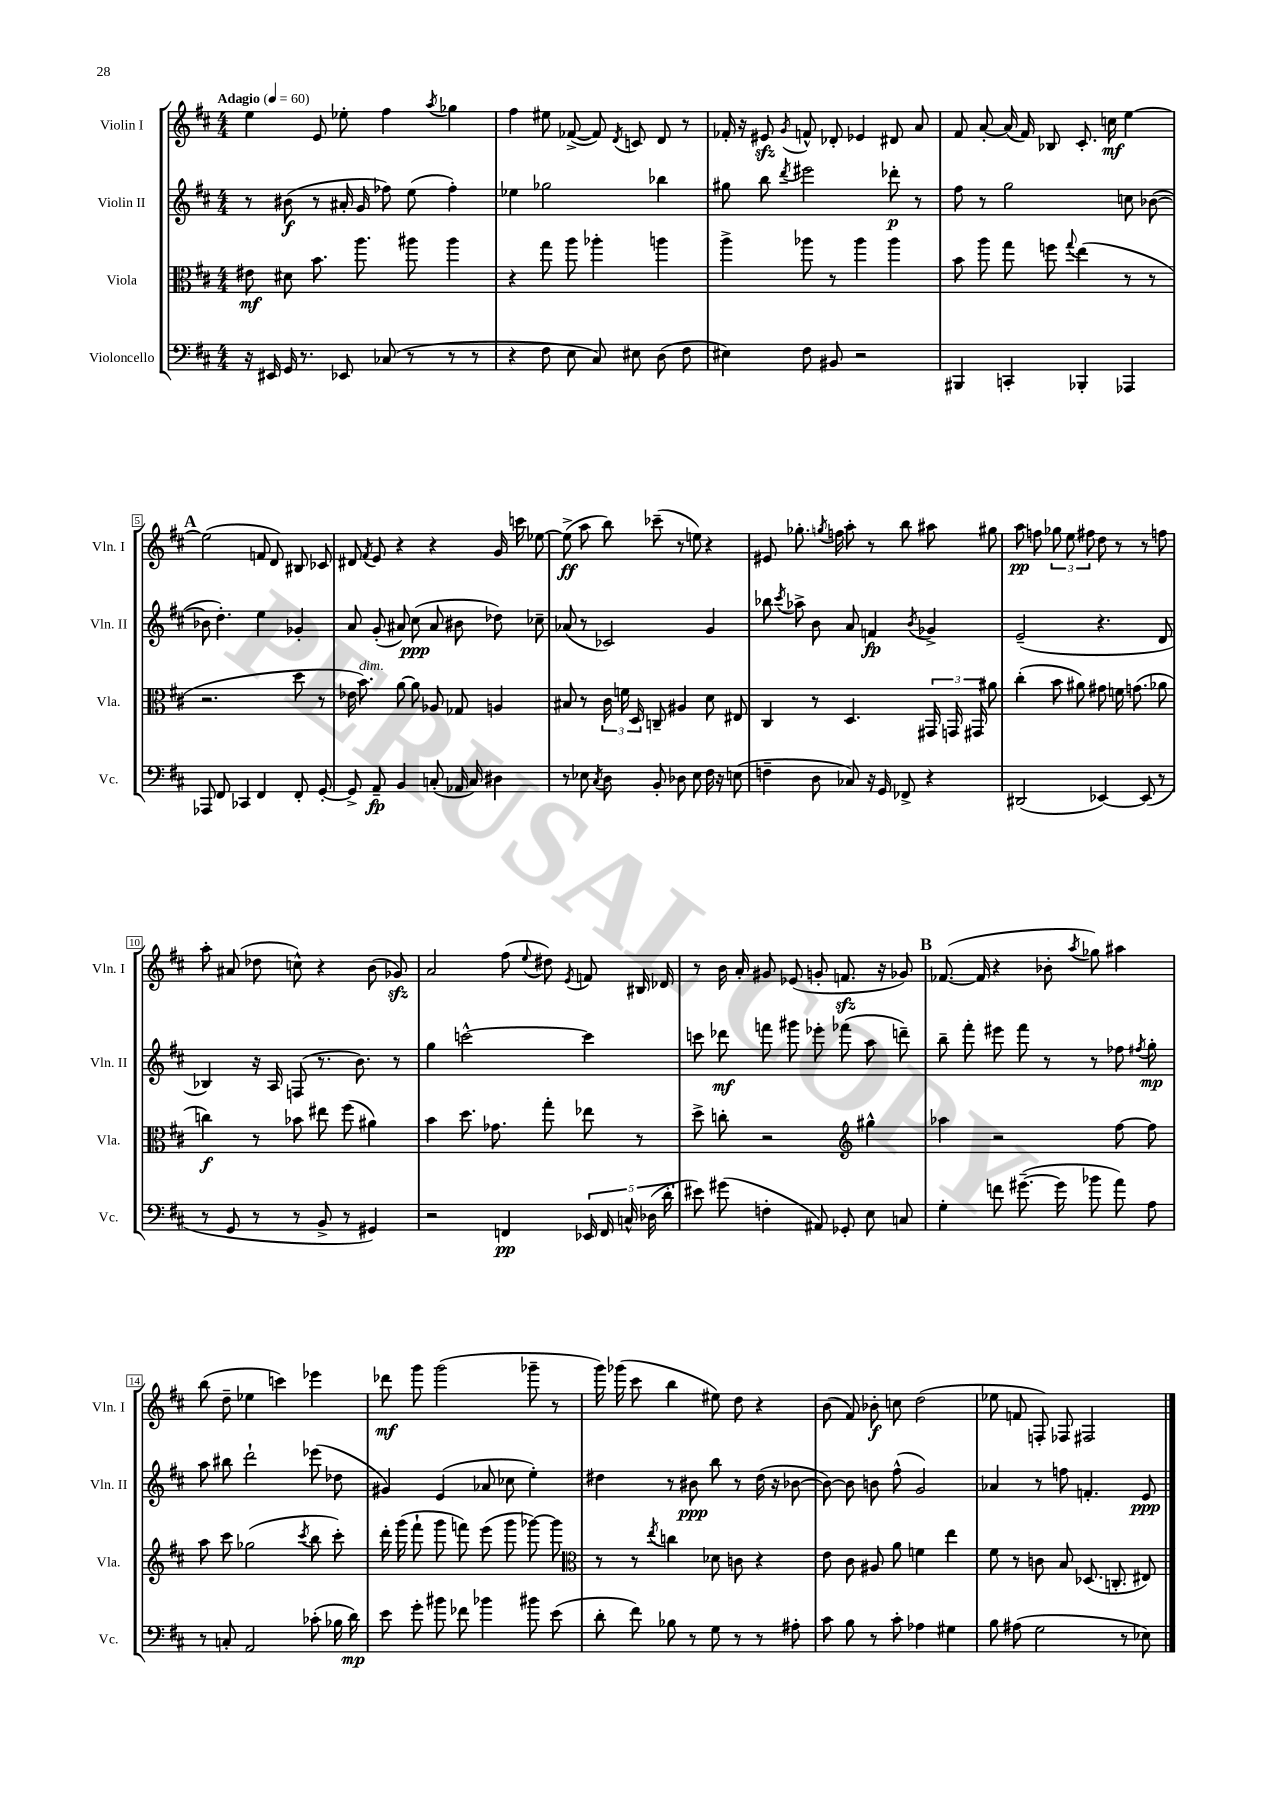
<<
\new StaffGroup <<
\new Staff = "s0" \with { instrumentName = "Violin I" shortInstrumentName = "Vln. I" } {
    \clef treble \key d \major \numericTimeSignature \time 4/4 \tempo "Adagio" 4 = 60
    \autoBeamOff e''4 e'8 ees''8-. fis''4 \acciaccatura { a''8 } ges''4 |
    fis''4 eis''8 fes'8~->( fes'8) \acciaccatura { d'8 } c'8 d'8 r8 |
    fes'16-. r16 eis'8\sfz \acciaccatura { g'8 } f'8-^ des'8-. ees'4 dis'8 a'8 |
    fis'8 a'8~-. a'16( fis'16) bes8 cis'8.-. c''16\mf e''4~ |
    \mark \markup { \bold "A" } e''2( f'8 d'8) bis8 ces'8 |
    dis'8 \acciaccatura { fis'8 } e'8 r4 r4 g'16 c'''16 ees''8~ |
    ees''8->\ff( a''8 b''8) ces'''8--( r8 e''8) r4 |
    eis'8 ges''8.-. \acciaccatura { g''8 } f''16 a''8-. r8 b''8 ais''8 gis''8 |
    a''8\pp f''8 \tuplet 3/2 { ges''8 e''8 fis''8 } d''8 r8 r8 f''8 |
    a''8-. ais'8( des''8 c''8-^) r4 b'8( ges'8\sfz) |
    a'2 fis''8( \appoggiatura { e''8 } dis''8) \acciaccatura { e'8 } f'8 bis16 des'16 |
    r8 b'16 a'16-. gis'8 ees'8( g'8-. f'8.\sfz r16 ges'8) |
    \mark \markup { \bold "B" } fes'8.~( fes'16 r4 bes'8-. \acciaccatura { a''8 } ges''8) ais''4 |
    b''8( d''8-- ees''4 c'''4) ees'''4 |
    des'''8\mf g'''8 g'''2( ges'''8-- r8 |
    g'''16) ges'''16( cis'''8 b''4 eis''8) d''8 r4 |
    b'8( fis'8) bes'8-.\f c''8 d''2( |
    ees''8 f'8 f8-.) fes8 fis2 \bar "|." |
}
\new Staff = "s1" \with { instrumentName = "Violin II" shortInstrumentName = "Vln. II" } {
    \clef treble \key d \major \numericTimeSignature \time 4/4
    \autoBeamOff r8 bis'8\f( r8 ais'16-. g'16 fes''8) e''8( fes''4-.) |
    ees''4 ges''2 bes''4 |
    gis''8 b''8 \acciaccatura { d'''8 } eis'''2 des'''8-.\p r8 |
    fis''8 r8 g''2 c''8 bes'8~( |
    \mark \markup { \bold "A" } bes'8 d''4.-.) e''4 ges'4-. |
    a'8 g'8-.( ais'8) cis''8\ppp( ais'8 bis'8 des''8) ces''8-- |
    aes'8( r8 ces'2) g'4 |
    bes''8 \acciaccatura { cis'''8 } aes''8-> b'8 a'8 f'4\fp \acciaccatura { b'8 } ges'4-> |
    e'2--( r4. d'8 |
    bes4) r16 a16 f8( r8. b'8.) r8 |
    g''4 c'''2~-^ c'''4 |
    c'''8 des'''8\mf f'''8 gis'''8 ees'''8-. fes'''8( a''8 d'''8--) |
    \mark \markup { \bold "B" } b''8-- fis'''8-. eis'''8 fis'''8 r8 r8 fes''8 \acciaccatura { fis''8 } g''8-.\mp |
    a''8 bis''8 d'''2-! ees'''8( des''8 |
    gis'4) e'4( aes'8 ces''8 e''4-.) |
    dis''4 r8 bis'8\ppp b''8 r8 dis''16( r16 bes'8~ |
    bes'8~) bes'8 b'8 fis''8-^( g'2) |
    aes'4 r8 f''8 f'4.-. e'8\ppp \bar "|." |
}
\new Staff = "s2" \with { instrumentName = "Viola" shortInstrumentName = "Vla." } {
    \clef alto \key d \major \numericTimeSignature \time 4/4
    \autoBeamOff eis'8\mf dis'8 b'8. a''8. ais''8 ais''4 |
    r4 g''8 a''8 aes''4-. a''4 |
    a''4-> aes''8 r8 aes''4 aes''4 |
    b'8 a''8 g''8 f''8 \appoggiatura { g''8 } e''4( r8 r8 |
    \mark \markup { \bold "A" } r2. d''8 r8 |
    ees'16 b'8.^\markup { \italic "dim." }) a'8~ a'8 aes8 ges8 a4 |
    bis8 r8 \tuplet 3/2 { cis'16 f'16 d16 } c8-- ais4 d'8 eis8 |
    cis4 r8 d4. \tuplet 3/2 { gis,16 g,16 gis,16 } ais'8 |
    cis''4-.( b'8 ais'8) gis'8 f'16 g'8.( aes'8 |
    c''4\f) r8 bes'8 eis''8 fis''8( ais'4) |
    b'4 d''8. ges'8. g''8-. ees''8 r8 |
    d''8-> c''8-. r2 \clef treble gis''4-^ |
    \mark \markup { \bold "B" } aes''4 r2 fis''8~ fis''8 |
    a''8 cis'''8 ges''2( \acciaccatura { cis'''8 } b''8 cis'''8-.) |
    d'''16-. g'''16( fis'''8-! g'''8 f'''8) e'''8( g'''8 ges'''8~) ges'''8 |
    \clef alto r8 r8 \acciaccatura { e''8 } c''4 des'8 c'8 r4 |
    e'8 cis'8 ais8 a'8 f'4 e''4 |
    fis'8 r8 c'8 b8 des8.( c8.-. eis8) \bar "|." |
}
\new Staff = "s3" \with { instrumentName = "Violoncello" shortInstrumentName = "Vc." } {
    \clef bass \key d \major \numericTimeSignature \time 4/4
    \autoBeamOff r16 eis,16 g,16 r8. ees,8 ces8( r8 r8 r8 |
    r4 fis8 e8 cis8) eis8 d8( fis8 |
    eis4) fis8 bis,8 r2 |
    bis,,4 c,4-. bes,,4-. aes,,4 |
    \mark \markup { \bold "A" } aes,,8 fis,8 ces,4 fis,4 fis,8-. g,8~-. |
    g,8-> a,8--\fp b,4 c8-.( aes,16 c16) dis4 |
    r8 ees8 \acciaccatura { cis8 } d8 b,8-. des8 ees8 fis16 r16 e8( |
    f4-- d8 ces8) r16 g,16 fes,8-> r4 |
    dis,2( ees,4~) ees,8( r8 |
    r8 g,8 r8 r8 b,8-> r8 gis,4) |
    r2 f,4\pp \tuplet 5/4 { ees,16 f,16 c16-^ des16( d'16-. } |
    eis'8) gis'8( f4-. ais,8) ges,8-. e8 c8 |
    \mark \markup { \bold "B" } g4-. f'8 gis'8.~--( gis'16 bes'8 a'8) a8 |
    r8 c8-. a,2 ces'8-.( bes16 d'16\mp) |
    e'8 g'8-. bis'8 fes'8 bes'4 bis'8 e'8( |
    d'8-. fis'8) bes8 r8 g8 r8 r8 ais8-. |
    cis'8 b8 r8 cis'8-. aes4 gis4 |
    b8 ais8( g2 r8 ees8) \bar "|." |
}
>>
>>
\layout { \context { \Score \override BarNumber.stencil = #(make-stencil-boxer 0.1 0.3 ly:text-interface::print) } }
